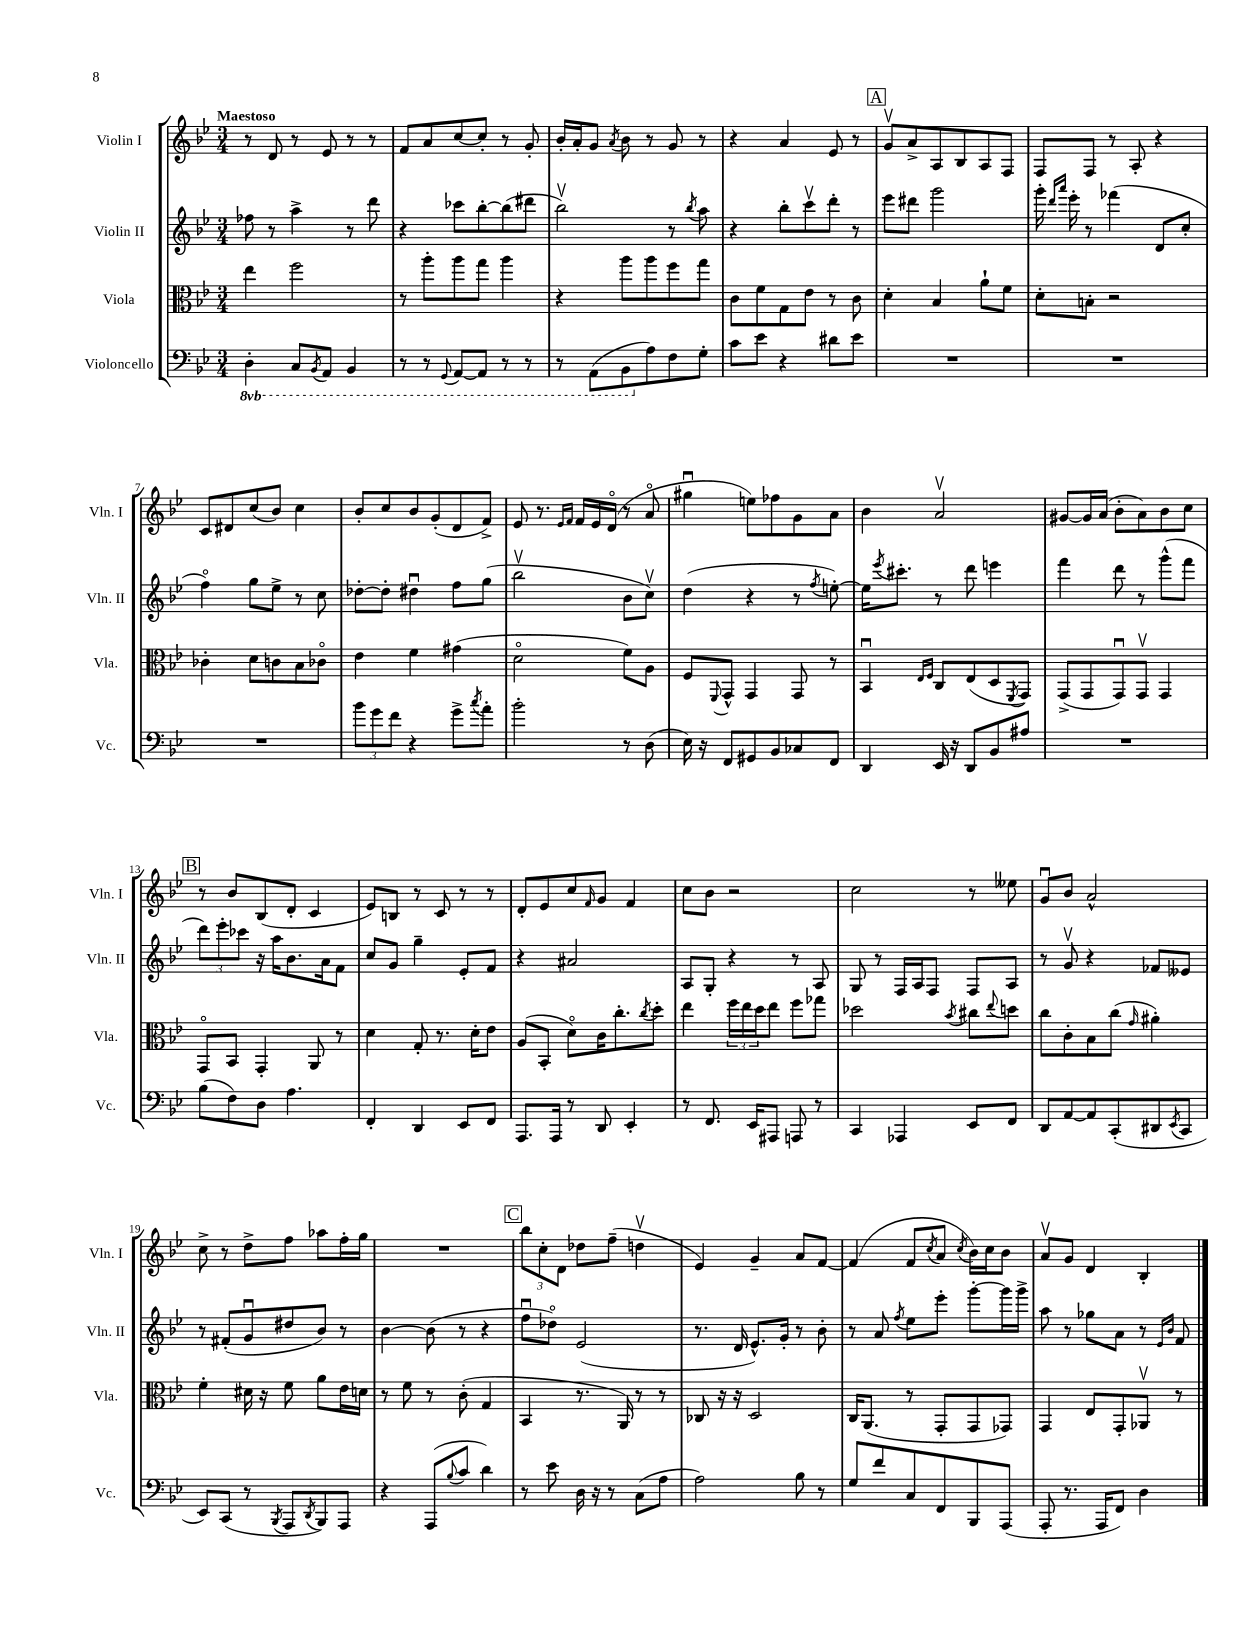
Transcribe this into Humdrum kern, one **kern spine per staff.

**kern	**kern	**kern	**kern
*part4	*part3	*part2	*part1
*staff4	*staff3	*staff2	*staff1
*I"Violoncello	*I"Viola	*I"Violin II	*I"Violin I
*I'Vc.	*I'Vla.	*I'Vln. II	*I'Vln. I
*clefF4	*clefC3	*clefG2	*clefG2
*k[b-e-]	*k[b-e-]	*k[b-e-]	*k[b-e-]
*M3/4	*M3/4	*M3/4	*M3/4
*8ba	*	*	*
=1	=1	=1	=1
!	!	!	!LO:TX:a:B:t=Maestoso
4DD'\	4ee-\	8ff-X\	8r
.	.	8r	8d/
8CC/L	2ff\	4aa^\	8r
8qBBB-/	.	.	.
8AAA/J	.	.	8e-/
4BBB-/	.	8r	8r
.	.	8ddd\	8r
=2	=2	=2	=2
8r	8r	4r	8f/L
8r	8aa'\L	.	8a/
8qqGGG/	.	.	.
[8AAA/L	8aa\	8ccc-X\L	[8cc/
8AAA/J]	8gg\J	[8bb-'\	8cc'/J]
8r	4aa\	(8bb-\]	8r
8r	.	8ddd#X\J	8g'/
=3	=3	=3	=3
8r	4r	2bb-v\)	16b-'/LL
.	.	.	16a'/J
(8AAA\L	.	.	8g/J
.	.	.	8qa/
8BBB-\	8aa\L	.	8b-\
*X8ba	*	*	*
8A\)	8aa\	.	8r
8F\	8ff\	8r	8g/
.	.	8qbb-/	.
8G'\J	8gg\J	8aa\	8r
=4	=4	=4	=4
8c\L	8c\L	4r	4r
8e-\J	8f\	.	.
4r	8G\	8bb-'\L	4a/
.	8e-\J	8cccv\	.
8d#X\L	8r	8ddd'\J	8e-/
8e-\J	8c\	8r	8r
!!LO:REH:place=s1:t=A
=5	=5	=5	=5
2.r	4d'\	8eee-\L	8gv/L
.	.	8ddd#X\J	8a^/
.	4B-/	2ggg\	8A/
.	.	.	8B-/
.	8a`\L	.	8A/
.	8f\J	.	8F/J
=6	=6	=6	=6
2.r	8d'\L	16ggg'\	8F/L
.	.	16qqddd/LL	.
.	.	16qqaaa/JJ	.
.	.	16eee-'\	.
.	8Bn'\J	8r	8F/J
.	2r	(4fff-X\	8r
.	.	.	8A'/
.	.	8d/L	4r
.	.	8cc'/J	.
!!LO:LB:g=z
=7	=7	=7	=7
2.r	4c-X'\	4ff\)	8c/L
.	.	.	8d#X/
.	8d\L	8gg\L	(8cc/
.	8cn\	8ee-^\J	8b-/J)
.	8B-\	8r	4cc\
.	8c-X\J	8cc\	.
=8	=8	=8	=8
12b-\L	4e-\	[8dd-X'\L	8b-'/L
12g\	.	.	.
.	.	8dd-'\J]	8cc/
12f\J	.	.	.
4r	4f\	4dd#Xu\	8b-/
.	.	.	(8g'/
8g^\L	(4g#X\	8ff\L	8d/
8qcc/	.	.	.
8a'\J	.	(8gg\J	8f^/J)
=9	=9	=9	=9
2b-'\	2d\	2bb-v\	8e-/
.	.	.	8.r
.	.	.	16qqe-/LL
.	.	.	16qqf/JJ
.	.	.	16f/LL
.	.	.	16e-/
.	.	.	(16d/JJ
8r	8f\L)	8b-\L	8r
(8D\	8A\J	8ccv\J)	8a/
=10	=10	=10	=10
16E-\)	8F/L	(4dd\	4gg#Xu\
16r	.	.	.
.	8qqFF/	.	.
8FF/L	8GG^^/J	.	.
8GG#X/	4GG/	4r	8een\L)
8BB-/	.	.	8ff-X\
8C-X/	8GG/	8r	8g\
.	.	8qff/	.
8FF/J	8r	[8een'\)	8a\J
=11	=11	=11	=11
4DD/	4BB-u/	16ee\KL]	4b-\
.	.	8qeee-/	.
.	.	8.ccc#X'\J	.
.	16qqE-/LL	.	.
.	16qqF/JJ	.	.
16EE-/	8C/L	8r	2av/
16r	.	.	.
8DD/L	(8E-/	8ddd\	.
8BB-/	8D/	4eeen\	.
.	8qFF/	.	.
8A#X/J	8GG/J)	.	.
=12	=12	=12	=12
2.r	(8GG^/L	4fff\	[8g#X/L
.	8GG/	.	16g#/L]
.	.	.	(16a/JJ
.	8GGu/)	8ddd\	8b-'\L
.	8GGv/J	8r	8a\)
.	4GG/	(8ggg^^\L	8b-\
.	.	8fff\J	8cc\J
!!LO:LB:g=z
!!LO:REH:place=s1:t=B
=13	=13	=13	=13
(8B-\L	8GG/L	12ddd\L)	8r
.	.	12eee-'\	.
8F\)	8BB-/J	.	8b-/L
.	.	12ccc-X\J	.
8D\J	4GG'/	16r	(8B-/
.	.	16aa\KL	.
4.A\	.	8.b-\	8d'/J
.	8AA/	.	4c/
.	.	16a\k	.
.	8r	8f\J	.
=14	=14	=14	=14
4FF'/	4d\	8cc/L	8e-/L)
.	.	8g/J	8Bn/J
4DD/	8G'/	4gg~\	8r
.	8.r	.	8c/
8EE-/L	.	8e-'/L	8r
.	16d'\KL	.	.
8FF/J	8e-\J	8f/J	8r
=15	=15	=15	=15
8.AAA/L	(8A/L	4r	8d'/L
.	8BB-'/J	.	8e-/
16AAA/Jk	.	.	.
8r	8d\L)	2a#X/	8cc/
.	.	.	16qqf/
8DD/	16c\K	.	8g/J
.	8.cc'\	.	.
4EE-'/	.	.	4f/
.	8qcc/	.	.
.	8dd'\J	.	.
=16	=16	=16	=16
8r	4ee-\	8A/L	8cc\L
8.FF/	.	8G'/J	8b-\J
.	24ff\LL	4r	2r
.	24ee-\	.	.
16EE-/KL	.	.	.
.	24dd\J	.	.
8AAA#X/J	8ee-\J	.	.
8AAAn/	8ff\L	8r	.
8r	8gg-X\J	8A/	.
=17	=17	=17	=17
4CC/	2dd-X\	8G/	2cc\
.	.	8r	.
4AAA-X/	.	16F/LL	.
.	.	16A/J	.
.	.	8F/J	.
.	8qb-/	.	.
8EE-/L	8cc#X\L	8F/L	8r
.	8qqee-/	.	.
8FF/J	8ddn\J	8A/J	8ee--X\
=18	=18	=18	=18
8DD/L	8cc\L	8r	8gu/L
[8AA/	8c'\	8gv/	8b-/J
8AA/]	8B-\	4r	2a^^/
(8CC'/	(8cc\J	.	.
.	16qqg/	.	.
8DD#X/	4a#X'\)	8f-X/L	.
8qEE-/	.	.	.
8CC/J	.	8e--X/J	.
!!LO:LB:g=z
=19	=19	=19	=19
8EE-/L)	4f'\	8r	8cc^\
(8CC/J	.	(8f#X'/L	8r
8r	16d#X\	8gu/	8dd^\L
.	16r	.	.
8qBBB-/	.	.	.
8AAA/L	8f\	8dd#X/	8ff\J
8qDD/	.	.	.
8BBB-/)	8a\L	8b-/J)	8aa-X\L
8AAA/J	16e-\L	8r	16ff'\L
.	16dn\JJ	.	16gg\JJ
=20	=20	=20	=20
4r	8r	[4b-\	2.r
.	8f\	.	.
(8AAA/L	8r	(8b-\]	.
8qqB-/	.	.	.
8c/J	(8c'\	8r	.
4d\)	4G/	4r	.
!!LO:REH:place=s1:t=C
=21	=21	=21	=21
8r	4BB-/	8ffu\L	12bb-\L
.	.	.	12cc'\
8e-\	.	8dd-X\J)	.
.	.	.	12d\J
16D\	8.r	(2e-/	8dd-X\L
16r	.	.	.
8r	.	.	(8ff~\J
.	16AA/)	.	.
(8C\L	8r	.	4ddnv\
8A\J	8r	.	.
=22	=22	=22	=22
2A\)	8C-X/	8.r	4e-/)
.	16r	.	.
.	16r	16d/	.
.	2D/	8.e-^^/L)	4g~/
.	.	16g'/Jk	.
8B-\	.	8r	8a/L
8r	.	8b-'\	[8f/J
=23	=23	=23	=23
8G/L	16C/KL	8r	(4f/]
.	(8.AA/J	.	.
8f/	.	8a/	.
.	.	8qff/	.
8C/	8r	8ee-\L	8f/L
.	.	.	8qcc/
8FF/	8GG'/L	8eee-'\J	8a/J
.	.	.	8qcc/
8BBB-/	8GG/	[8ggg'\L	16b-\LL)
.	.	.	16cc\J
(8AAA/J	8GG-X/J)	16ggg\L]	8b-\J
.	.	16ggg^\JJ	.
=24	=24	=24	=24
8AAA'/	4GG/	8aa\	8av/L
8.r	.	8r	8g/J
.	8E-/L	8gg-X\L	4d/
16AAA/KL	.	.	.
8FF/J)	8GG'/	8a\J	.
4D\	8AA-Xv/J	8r	4B-'/
.	.	16qqe-/LL	.
.	.	16qqb-/JJ	.
.	8r	8f/	.
==	==	==	==
*-	*-	*-	*-
